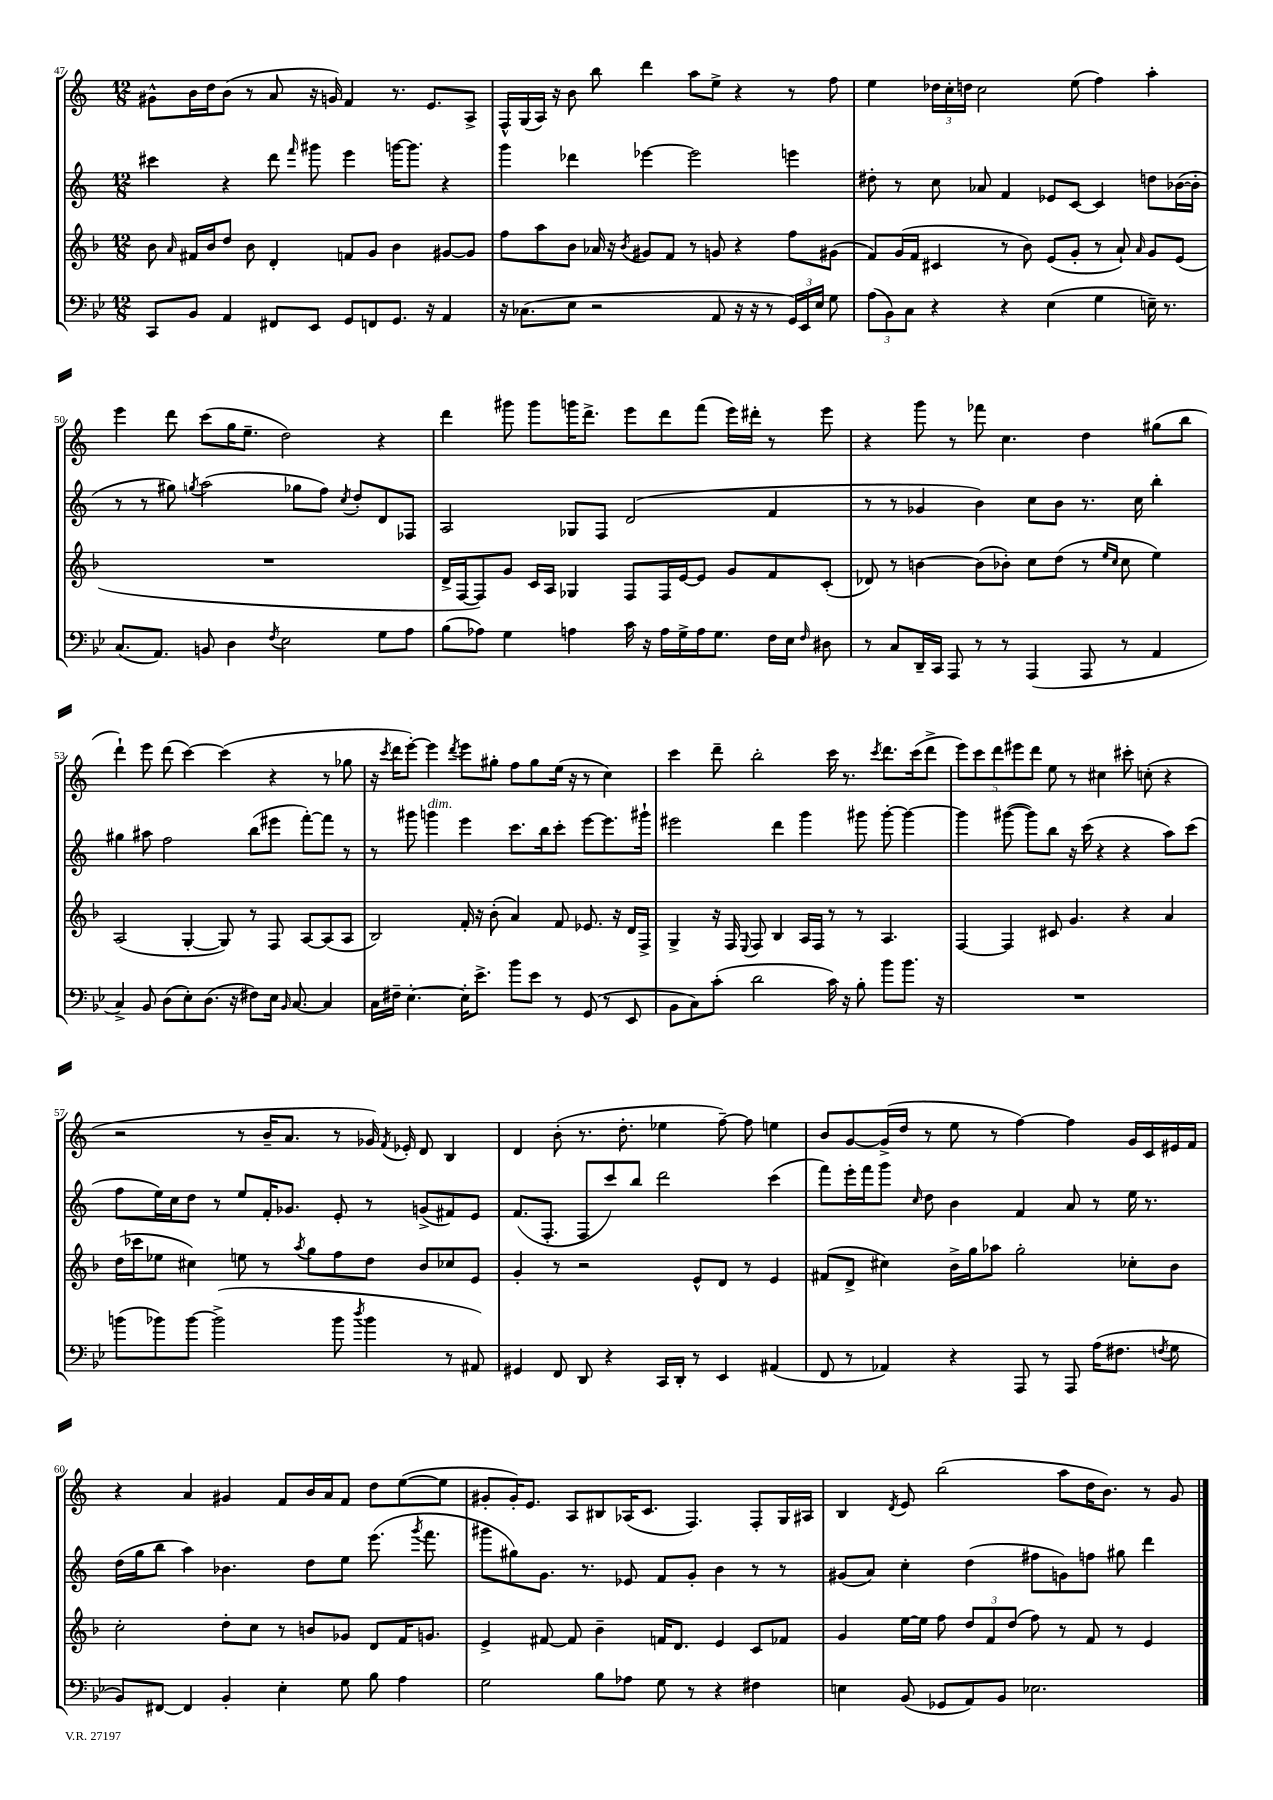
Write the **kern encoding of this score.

**kern	**kern	**kern	**kern
*staff4	*staff3	*staff2	*staff1
*clefF4	*clefG2	*clefG2	*clefG2
*k[b-e-]	*k[b-]	*k[]	*k[]
*M12/8	*M12/8	*M12/8	*M12/8
8CC	8b-	4ccc#	8g#^^
.	16qqa	.	.
8BB-	16f#	.	16b
.	16b-	.	16dd
4AA	8dd	4r	(8b
.	8b-	.	8r
8FF#	4d'	8ddd	8a
.	.	16qqfff	.
8EE-	.	8ggg#	16r
.	.	.	16g)
8GG	8f	4eee	4f
8FF	8g	.	.
8.GG	4b-	[16ggg	8.r
.	.	8.ggg]	.
16r	.	.	8.e
4AA	[8g#	4r	.
.	8g#]	.	8A^
=	=	=	=
16r	8ff	4ggg	16F^^
(8.C-	.	.	(16G
.	8aa	.	16A)
.	.	.	16r
8E-	8b-	4ddd-	8b
2r	16a-	.	8bb
.	16r	.	.
.	8qb-	.	.
.	8g#	[4eee-	4ddd
.	8f	.	.
.	8r	2eee-]	8aa
8AA	8g	.	8ee^
16r	4r	.	4r
16r	.	.	.
8r	.	.	.
24GG)	8ff	4eee	8r
24EE-	.	.	.
24E-	.	.	.
8G	(8g#	.	8ff
=	=	=	=
(12A	8f)	8dd#'	4ee
12BB-)	.	.	.
.	(16g	8r	.
12C	.	.	.
.	16f	.	.
4r	4c#	8cc	24dd-
.	.	.	24cc'
.	.	.	24dd
.	.	8a-	2cc
4r	8r	4f	.
.	8b-)	.	.
(4E-	(8e	8e-	.
.	8g'	[8c	(8ee
4G	8r	4c]	4ff)
.	8a`)	.	.
.	16qqa	.	.
16E~)	8g	8dd	4aa'
8.r	.	.	.
.	(8e	([16b-	.
.	.	16b-']	.
=	=	=	=
(8.C	1.r	8r	4eee
.	.	8r	.
8.AA)	.	.	.
.	.	8gg#)	8ddd
.	.	8qgg	.
8BB	.	(2aa	(8ccc
4D	.	.	16gg
.	.	.	8.ee~
8qF	.	.	.
2E-	.	.	2dd)
.	.	8gg-	.
.	.	8ff)	.
.	.	8qcc	.
.	.	8dd'	.
8G	.	8d	4r
8A	.	8F-	.
=	=	=	=
(8B-	16d^	2A	4ddd
.	[16F	.	.
8A-)	8F])	.	.
4G	8g	.	8ggg#
.	16c	.	8ggg#
.	16A	.	.
4A	4G-	8G-	16ggg
.	.	.	8.ddd^
.	.	8F	.
16c	8F	(2d	8eee
16r	.	.	.
16A	16F	.	8ddd
16G^	[16e	.	.
16A	8e]	.	(8fff
8.G	.	.	.
.	8g	.	16eee)
.	.	.	16ddd#'
16F	8f	4f	8r
16E-	.	.	.
16qqF	.	.	.
8D#	(8c'	.	8eee
=	=	=	=
8r	8d-)	8r	4r
8C	8r	8r	.
16DD~	[4b	4g-	8ggg
16CC	.	.	.
8AAA	.	.	8r
8r	(8b]	4b)	8fff-
8r	8b-')	.	4.cc
(4AAA	8cc	8cc	.
.	(8dd	8b	.
8AAA	8r	8.r	4dd
.	16qqee	.	.
.	16qqcc	.	.
8r	8cc	.	.
.	.	16cc	.
4AA	4ee)	4bb'	(8gg#
.	.	.	8bb
=	=	=	=
4C^)	(2A	4gg#	4ddd`)
8BB-	.	8aa#	8eee
(8D	.	2ff	(8ddd
8E-')	[4G'	.	[4ccc)
(8.D	.	.	.
.	8G])	.	(4ccc]
16r	.	.	.
8F#)	8r	(8bb	.
16E-	8F	8eee#	4r
16qqBB-	.	.	.
[8.C	.	.	.
.	[8A	[8fff')	.
4C]	(8A]	8fff]	8r
.	8A	8r	8gg-
=	=	=	=
16C	2B-)	8r	16r
.	.	.	8qccc
16F#~	.	.	16ddd
[4.E-'	.	8ggg#	[8eee')
.	.	4ggg	4eee]
.	.	.	8qddd
16E-']	16f'	4eee	8eee
8.e-^	16r	.	.
.	(8b-'	.	8gg#'
8b-	4a)	8.ccc	8ff
8e-	.	.	8gg#
.	.	16bb	.
8r	8f	8ccc'	(16ee
.	.	.	16r
(8GG	8.e-	[8eee	8r
8r	.	8.eee]	4cc)
.	16r	.	.
8EE-	16d	.	.
.	16F^	16ggg#`	.
=	=	=	=
8BB-	4G^	2eee#	4ccc
8C)	.	.	.
(8c'	16r	.	8ddd~
.	16F	.	.
.	8qqE	.	.
2d	8F	.	2bb'
.	4B-	4ddd	.
.	16A	4ggg	.
.	16F	.	.
16c)	8r	.	16ccc
16r	.	.	8.r
8B-'	8r	8ggg#	.
.	.	.	8qccc
8b-	4.A	[8ggg#'	8.ddd
8.b-	.	4ggg#_	.
.	.	.	(16ccc
.	.	.	8ddd^
16r	.	.	.
=	=	=	=
1.r	[4F	4ggg#]	10eee)
.	.	.	10ccc
.	.	.	10ddd
.	4F]	([8ggg#	.
.	.	.	10eee#
.	.	8ggg#])	.
.	.	.	10ddd
.	8c#	8bb	8ee
.	4.g	16r	8r
.	.	(16ccc	.
.	.	4r	4cc#
.	4r	4r	8ccc#'
.	.	.	(8cc'
.	4a	8aa)	4r
.	.	(8ccc	.
=	=	=	=
(8b	(16dd	8ff	2r
.	16ccc-	.	.
8b-)	8ee-	16ee)	.
.	.	16cc	.
[8b-	4cc#)	8dd	.
(2b-^]	.	8r	.
.	8ee	8ee	8r
.	8r	16f'	16b~
.	.	8.g-	8.a
.	8qaa	.	.
.	8gg	.	.
8b-	8ff	8e'	8r
8qdd	.	.	.
4b-	8dd	8r	16g-)
.	.	.	8qf
.	.	.	16e-'
.	8b-	(8g^	8d
8r	8cc-	8f#)	4B
8AA#)	8e	8e	.
=	=	=	=
4GG#	4g'	(8.f	4d
.	.	8.F'	.
8FF	8r	.	(8b'
8DD	2r	8F	8.r
4r	.	8ccc)	.
.	.	.	8.dd'
.	.	8bb	.
16CC	.	2ddd	4ee-
16DD'	.	.	.
8r	8e^^	.	.
4EE-	8d	.	[8ff~)
.	8r	.	8ff]
(4AA#	4e	(4ccc	4ee
=	=	=	=
8FF	(8f#	8fff)	8b
8r	8d^	16eee'	[8g
.	.	16fff	.
4AA-)	4cc#)	8ggg	(16g^]
.	.	.	16dd
.	.	16qqcc	.
.	.	8dd	8r
4r	16b-^	4b	8ee
.	16gg	.	.
.	8aa-	.	8r
8AAA	2gg'	4f	[4ff)
8r	.	.	.
8AAA	.	8a	4ff]
(16A	.	8r	.
8.F#	.	.	.
.	8cc-'	16ee	16g
.	.	8.r	16c
8qF	.	.	.
8G	8b-	.	16e#
.	.	.	16f
=	=	=	=
8BB-)	2cc'	(16dd	4r
.	.	16gg	.
[8FF#	.	8bb	.
4FF#]	.	4aa)	4a
4BB-'	8dd'	4.b-	4g#
.	8cc	.	.
4E-'	8r	.	8f
.	8b	8dd	16b
.	.	.	16a
8G	8g-	8ee	8f
8B-	8d	(8.eee	8dd
4A	16f	.	([8ee
.	.	8qggg	.
.	8.g	8.fff	.
.	.	.	8ee]
=	=	=	=
2G	4e^	8ggg#	8g#'
.	.	8gg#)	16g#')
.	.	.	8.e
.	[8f#	8.g	.
.	8f#]	.	8A
.	.	8.r	.
8B-	4b-~	.	8B#
8A-	.	8e-	(16A-
.	.	.	8.c
8G	16f	8f	.
.	8.d	.	.
8r	.	8g'	4.F)
4r	4e	4b	.
4F#	8c	8r	8F'
.	8f-	8r	16G
.	.	.	16A#
=	=	=	=
4E	4g	(8g#	4B
.	.	8a)	.
.	.	.	8qd
(8BB-	[16ee	4cc'	8e
.	16ee]	.	.
8GG-	8ff	.	(2bb
8AA)	12dd	(4dd	.
.	12f	.	.
8BB-	.	.	.
.	(12dd	.	.
2.E-	8ff)	8ff#	.
.	8r	8g)	8aa
.	8f	8ff	16dd
.	.	.	8.b)
.	8r	8gg#	.
.	4e	4ddd	8r
.	.	.	8g
==	==	==	==
*-	*-	*-	*-
